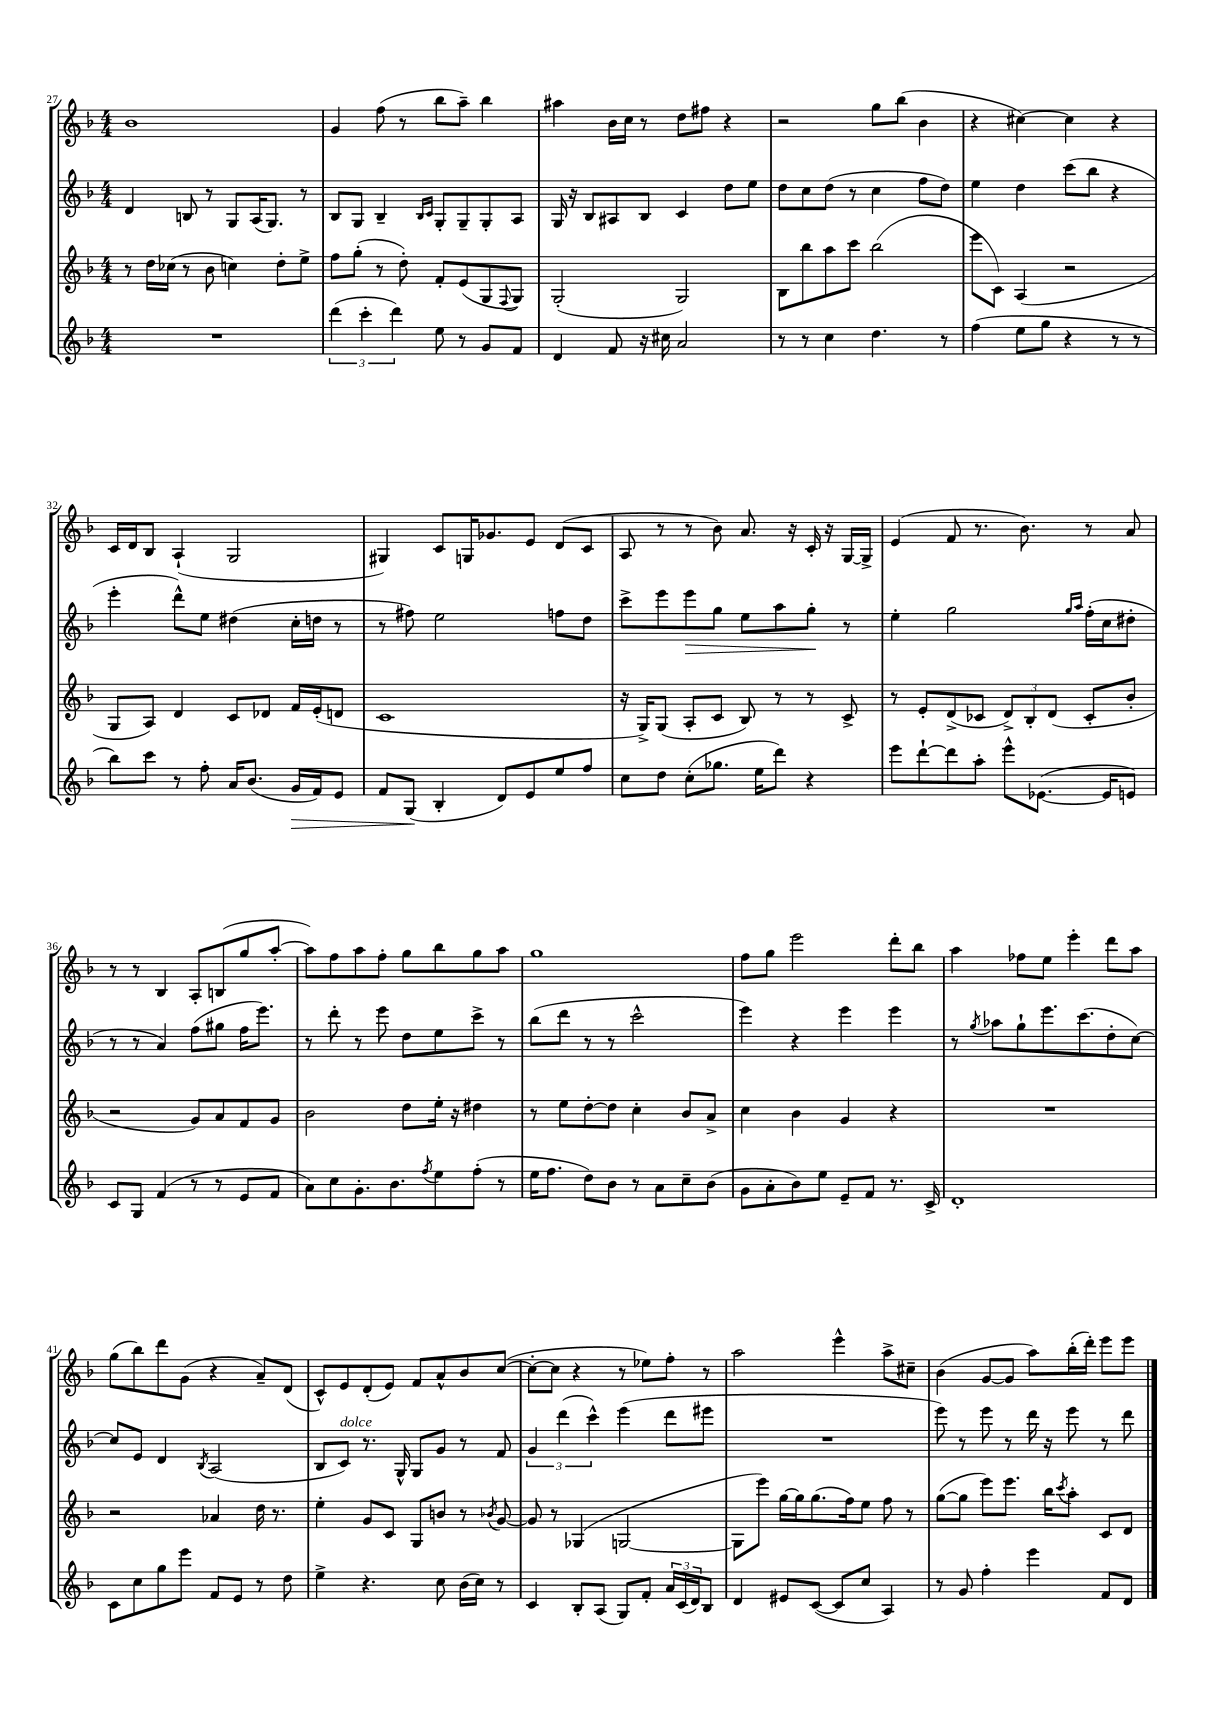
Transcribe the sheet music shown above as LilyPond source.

<<
\new StaffGroup <<
\new Staff = "s0" {
    \clef treble \key f \major \numericTimeSignature \time 4/4
    bes'1 |
    g'4 f''8( r8 bes''8 a''8--) bes''4 |
    ais''4 bes'16 c''16 r8 d''8 fis''8 r4 |
    r2 g''8 bes''8( bes'4 |
    r4 cis''4~) cis''4 r4 |
    c'16 d'16 bes8 a4-!( g2 |
    gis4) c'8 g16 ges'8. e'8 d'8( c'8 |
    a8 r8 r8 bes'8) a'8. r16 c'16-. r16 g16~ g16-> |
    e'4( f'8 r8. bes'8.) r8 a'8 |
    r8 r8 bes4 a8-. b8( g''8 a''8~-. |
    a''8) f''8 a''8 f''8-. g''8 bes''8 g''8 a''8 |
    g''1 |
    f''8 g''8 e'''2 d'''8-. bes''8 |
    a''4 fes''8 e''8 e'''4-. d'''8 a''8 |
    g''8( bes''8) d'''8 g'8( r4 a'8--) d'8( |
    c'8-^) e'8 d'8-.( e'8) f'8 a'8-^ bes'8 c''8~( |
    c''8~-. c''8 r4 r8 ees''8) f''8-. r8 |
    a''2 e'''4-^ a''8-> cis''8-- |
    bes'4( g'8~ g'8 a''8) bes''16-.( d'''16-.) e'''8 e'''8 \bar "|." |
}
\new Staff = "s1" {
    \clef treble \key f \major \numericTimeSignature \time 4/4
    d'4 b8 r8 g8 a16( g8.) r8 |
    bes8 g8 bes4-- \grace { bes16 c'16 } g8-. g8-- g8-. a8 |
    g16 r16 bes8 ais8 bes8 c'4 d''8 e''8 |
    d''8 c''8 d''8( r8 c''4 f''8 d''8) |
    e''4 d''4 c'''8( bes''8 r4 |
    e'''4-. d'''8-^) e''8 dis''4( c''16-. d''16 r8 |
    r8 fis''8) e''2 f''8 d''8 |
    c'''8-> e'''8 e'''8\> g''8 e''8 a''8 g''8-.\! r8 |
    e''4-. g''2 \grace { g''16 a''16 } f''16-.( c''16 dis''8-. |
    r8 r8 a'4) f''8( gis''8 f''16 e'''8.) |
    r8 d'''8-. r8 e'''8 d''8 e''8 c'''8-> r8 |
    bes''8( d'''8 r8 r8 c'''2-^ |
    e'''4) r4 e'''4 e'''4 |
    r8 \acciaccatura { g''8 } aes''8 g''8-! e'''8. c'''8.( d''8-. c''8~) |
    c''8 e'8 d'4 \acciaccatura { bes8 } a2( |
    bes8 c'8^\markup { \italic "dolce" }) r8. g16-^ g8 g'8 r8 f'8 |
    \tuplet 3/2 { g'4 d'''4( c'''4-^) } e'''4( d'''8 eis'''8 |
    R1 |
    e'''8) r8 e'''8 r8 d'''16 r16 e'''8 r8 d'''8 \bar "|." |
}
\new Staff = "s2" {
    \clef treble \key f \major \numericTimeSignature \time 4/4
    r8 d''16 ces''16( r8 bes'8 c''4) d''8-. e''8-> |
    f''8 g''8-.( r8 d''8-.) f'8-. e'8( g8 \appoggiatura { f8 } g8) |
    g2-.( g2) |
    bes8 bes''8 a''8 c'''8 bes''2( |
    e'''8 c'8) a4( r2 |
    g8 a8) d'4 c'8 des'8 f'16 e'16-.( d'8 |
    c'1 |
    r16 g16->) g8( a8-. c'8 bes8) r8 r8 c'8-> |
    r8 e'8-. d'8->( ces'8 \tuplet 3/2 { d'8->) bes8-. d'8( } ces'8-. bes'8-. |
    r2 g'8) a'8 f'8 g'8 |
    bes'2 d''8 e''16-. r16 dis''4 |
    r8 e''8 d''8~-. d''8 c''4-. bes'8 a'8-> |
    c''4 bes'4 g'4 r4 |
    R1 |
    r2 aes'4 d''16 r8. |
    e''4-. g'8 c'8 g8 b'8 r8 \acciaccatura { bes'8 } g'8~ |
    g'8 r8 ges4( g2~ |
    g8 e'''8) g''16~ g''16 g''8.( f''16) e''8 f''8 r8 |
    g''8~( g''8 e'''8) e'''8. bes''16 \acciaccatura { c'''8 } a''8-. c'8 d'8 \bar "|." |
}
\new Staff = "s3" {
    \clef treble \key f \major \numericTimeSignature \time 4/4
    R1 |
    \tuplet 3/2 { d'''4( c'''4-. d'''4) } e''8 r8 g'8 f'8 |
    d'4 f'8 r16 cis''16 a'2 |
    r8 r8 c''4 d''4. r8 |
    f''4( e''8 g''8 r4 r8 r8 |
    bes''8) c'''8 r8 f''8-. a'16 bes'8.( g'16\> f'16) e'8 |
    f'8 g8\!( bes4-. d'8) e'8 e''8 f''8 |
    c''8 d''8 c''8-.( ges''8. e''16 d'''8) r4 |
    e'''8 d'''8~-! d'''8 a''8-. e'''8-^ ees'8.~( ees'16 e'8) |
    c'8 g8 f'4( r8 r8 e'8 f'8 |
    a'8) c''8 g'8.-. bes'8. \acciaccatura { f''8 } e''8 f''8-.( r8 |
    e''16 f''8. d''8) bes'8 r8 a'8 c''8-- bes'8( |
    g'8 a'8-. bes'8) e''8 e'8-- f'8 r8. c'16-> |
    d'1-. |
    c'8 c''8 g''8 e'''8 f'8 e'8 r8 d''8 |
    e''4-> r4. c''8 bes'16( c''16) r8 |
    c'4 bes8-. a8( g8) f'8-. \tuplet 3/2 { a'16 c'16( d'16) } bes8 |
    d'4 eis'8 c'8~( c'8 c''8 a4) |
    r8 g'8 f''4-. e'''4 f'8 d'8 \bar "|." |
}
>>
>>
\layout { \context { \Score currentBarNumber = #27 } }
